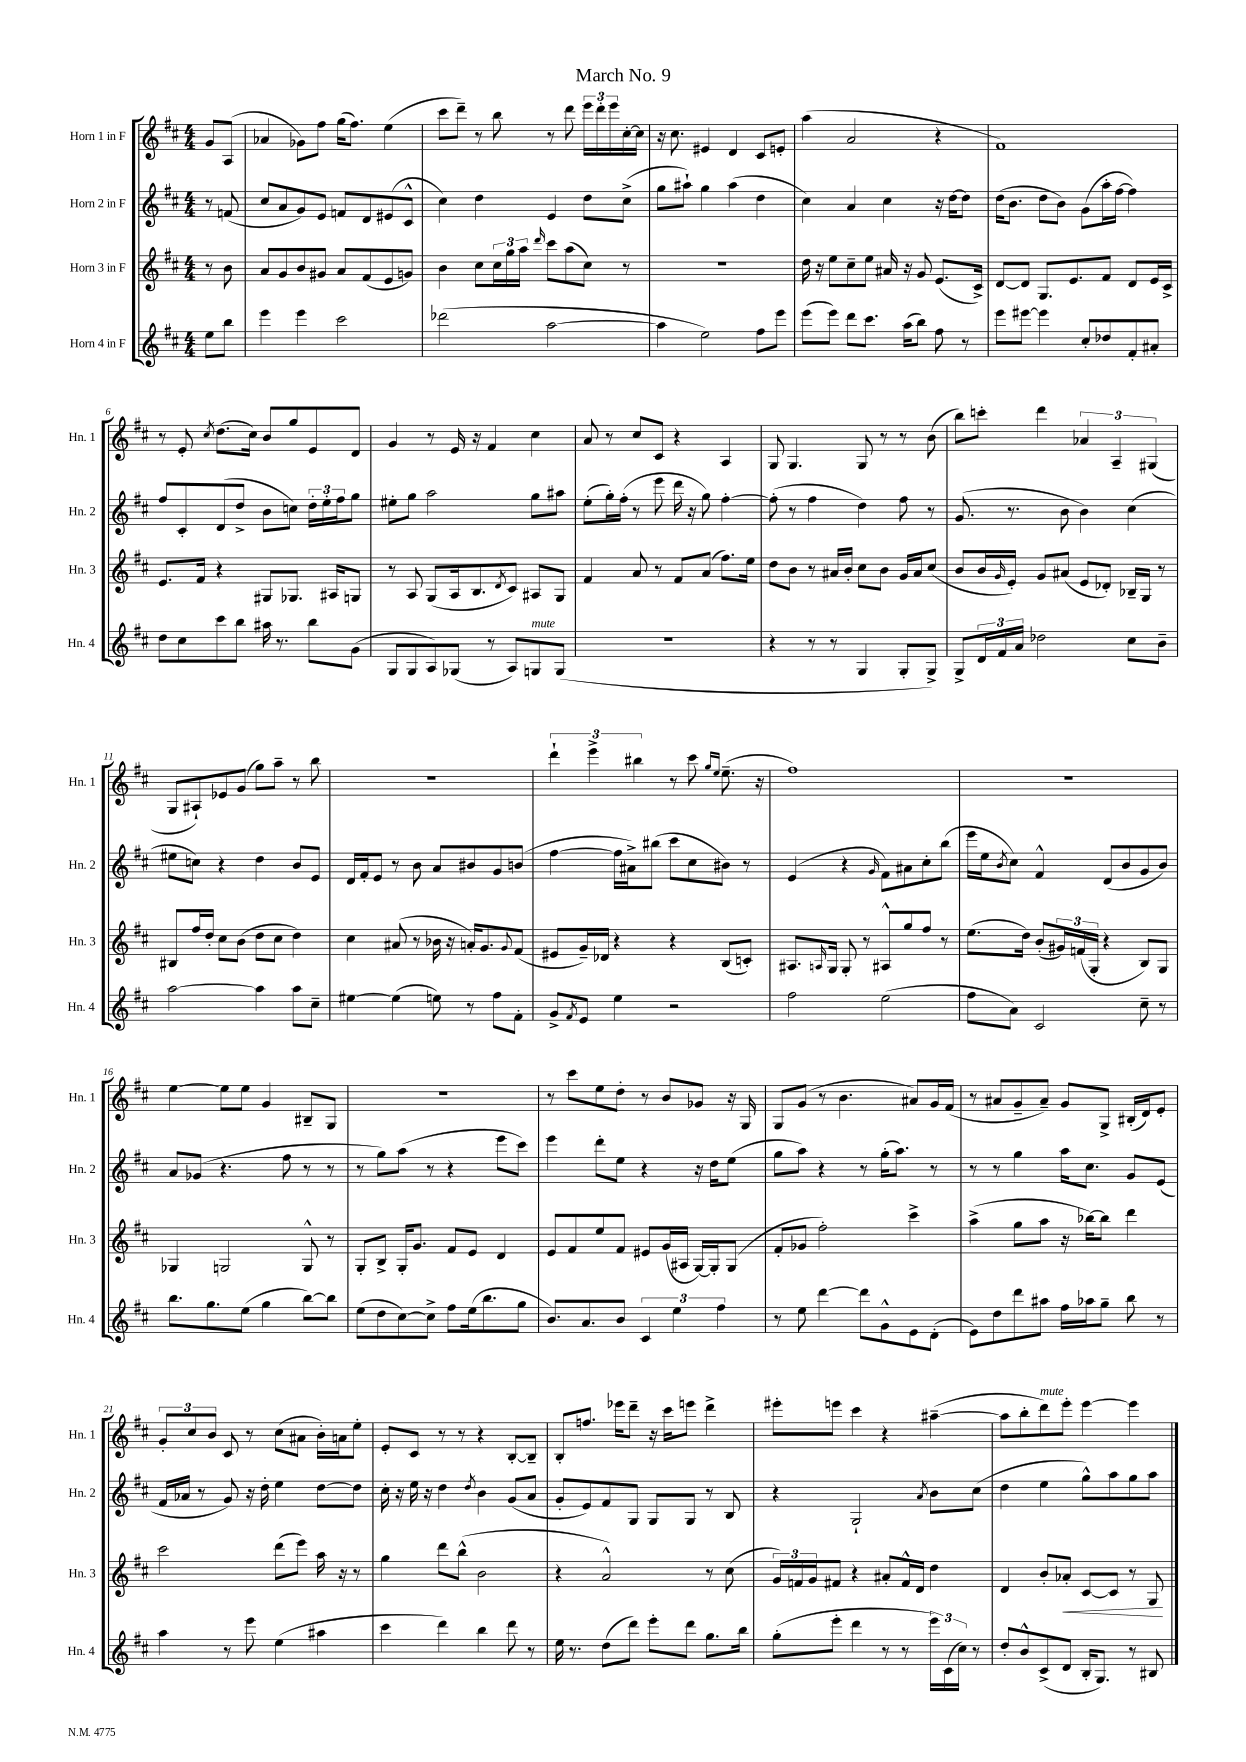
\header { title = "March No. 9" }
<<
\new StaffGroup <<
\new Staff = "s0" \with { instrumentName = "Horn 1 in F" shortInstrumentName = "Hn. 1" } {
    \clef treble \key d \major \numericTimeSignature \time 4/4 \partial 4
    g'8 a8( |
    aes'4 ges'8) fis''8 g''16( fis''8.) e''4( |
    cis'''8 d'''8--) r8 b''8 r8 d'''8 \tuplet 3/2 { e'''16 d'''16-. e'''16 } cis''16~-. cis''16 |
    r16 cis''8. eis'4 d'4 cis'8 e'8-. |
    a''4( a'2 r4 |
    fis'1) |
    r8 e'8-. \acciaccatura { cis''8 } d''8.( cis''16) b'8 g''8 e'8 d'8 |
    g'4 r8 e'16 r16 fis'4 cis''4 |
    a'8 r8 cis''8 cis'8 r4 a4 |
    g8 g4. g8 r8 r8 b'8( |
    b''8) c'''8-. d'''4 \tuplet 3/2 { aes'4 a4-- gis4( } |
    g8 ais8-!) ees'8 g'8( g''8) a''8-- r8 b''8 |
    r1 |
    \tuplet 3/2 { d'''4-! e'''4-> bis''4 } r8 cis'''8 \grace { g''16 e''16 } e''8.--( r16 |
    fis''1) |
    R1 |
    e''4~ e''8 e''8 g'4 bis8-- g8 |
    R1 |
    r8 cis'''8 e''8 d''8-. r8 b'8 ges'8 r16 g16 |
    g8 g'8( r8 b'4. ais'8) g'16 fis'16( |
    r8 ais'8 g'8-- ais'8--) g'8 g8-> bis16-.( d'16) e'8-. |
    \tuplet 3/2 { g'8-. cis''8 b'8 } cis'8 r8 cis''8( ais'8 b'16-.) a'16 e''8-. |
    e'8-. cis'8 r8 r8 r4 b8~-. b8-- |
    b8-. f''8. ees'''16 d'''8-- r16 cis'''16 e'''8 d'''4-> |
    eis'''8-. e'''8 cis'''4 r4 ais''4~--( |
    ais''8 b''8-. d'''8^\markup { \italic "mute" }) e'''8-. e'''4~ e'''4 \bar "|." |
}
\new Staff = "s1" \with { instrumentName = "Horn 2 in F" shortInstrumentName = "Hn. 2" } {
    \clef treble \key d \major \numericTimeSignature \time 4/4 \partial 4
    r8 f'8( |
    cis''8 a'8 g'8) e'8 f'8 d'8 eis'8( cis'8-^ |
    cis''4) d''4 e'4 d''8 cis''8->( |
    g''8 ais''8-!) g''4 ais''4( d''4 |
    cis''4) a'4 cis''4 r16 d''16~ d''8 |
    d''16( b'8. d''8 b'8) g'8( a''16-. fis''16~ fis''4) |
    fis''8 cis'8-. d'8( d''8-> b'8 c''8) \tuplet 3/2 { d''16-. e''16-. fis''16 } g''8 |
    eis''8-. g''8 a''2 g''8 ais''8 |
    e''8-.( g''16-.) fis''16-.( r8 e'''8 d'''16 r16 g''8) fis''4~-. |
    fis''8-.( r8 fis''4 d''4) fis''8 r8 |
    g'8.( r8. b'8 b'4) cis''4( |
    eis''8 c''8) r4 d''4 b'8 e'8 |
    d'16 fis'16-. e'8 r8 b'8 a'8 bis'8 g'8 b'8( |
    fis''4~ fis''16 ais'16->) bis''8( cis'''8 cis''8 bis'8) r8 |
    e'4( r4 \grace { g'16 } fis'8) ais'8 cis''8-. b''8( |
    e'''16 e''16 \acciaccatura { b'8 } cis''8) fis'4-^ d'8( b'8 g'8 b'8) |
    a'8 ges'8( r4. fis''8 r8 r8 |
    r8 g''8) a''8( r8 r4 e'''8 cis'''8) |
    e'''4 d'''8-. e''8 r4 r16 d''16 e''8( |
    g''8 a''8) r4 r8 g''16-.( a''8.) r8 |
    r8 r8 g''4 a''16 cis''8. g'8 e'8( |
    fis'16 aes'16 r8 g'8) r16 d''16-. e''4 d''8~ d''8 |
    cis''16-. r16 e''16 r16 d''4 \acciaccatura { d''8 } b'4 g'8( a'8 |
    g'8-. e'8) fis'8 g8 g8 g8 r8 b8 |
    r4 g2-! \acciaccatura { a'8 } b'8 cis''8( |
    d''4 e''4 g''8-^) a''8 g''8 a''8 \bar "|." |
}
\new Staff = "s2" \with { instrumentName = "Horn 3 in F" shortInstrumentName = "Hn. 3" } {
    \clef treble \key d \major \numericTimeSignature \time 4/4 \partial 4
    r8 b'8 |
    a'8 g'8 b'8 gis'8 a'8 fis'8( e'8 g'8) |
    b'4 cis''8 \tuplet 3/2 { cis''16 g''16 a''16 } \grace { d'''16 } cis'''8 a''8( cis''8) r8 |
    r1 |
    d''16 r16 e''8 cis''8-- e''8 ais'16 r16 g'8 e'8.( cis'16->) |
    d'8~ d'8 g8. e'8. fis'8 d'8 e'16 cis'16-> |
    e'8. fis'16 r4 gis8 ges8. ais16 g8 |
    r8 a8 g8( a16 b8. \acciaccatura { d'8 } cis'8) ais8 g8 |
    fis'4 a'8 r8 fis'8 a'8( fis''8.) e''16 |
    d''8 b'8 r8 ais'16 b'16-. cis''8 b'8 g'16 ais'16 cis''8( |
    b'8 b'16 \grace { g'16 } e'16-.) g'8 ais'8( e'8 des'8-.) bes16-- g16 r8 |
    bis8 fis''16 d''16-. cis''8 b'8( d''8 cis''8 d''4) |
    cis''4 ais'8( r8 bes'16 r16 a'16-.) g'8. \appoggiatura { g'8 } fis'8( |
    eis'8 g'16--) des'16 r4 r4 b8( c'8-.) |
    ais8. \grace { a16 } g16 g8-. r8 ais8-^ g''8 fis''8 r8 |
    e''8.( d''16) b'8-.( \tuplet 3/2 { gis'16) f'16( g16-. } r4 b8) g8 |
    ges4 g2 g8-^ r8 |
    g8-. b8-> g16-. g'8. fis'8 e'8 d'4 |
    e'8 fis'8 e''8 fis'8 eis'8 g'16( ais16 g16~) g16-. g8( |
    fis'8-. ges'8 fis''2-.) cis'''4-> |
    a''4->( g''8 a''8 r16 bes''16~) bes''8 d'''4 |
    cis'''2 d'''8( e'''8) a''16 r16 r8 |
    g''4 d'''8 b''8-^( b'2 |
    r4 a'2-^) r8 cis''8( |
    \tuplet 3/2 { g'16) f'16 g'16 } fis'8 r4 ais'8-. fis'16-^ d'16 d''4 |
    d'4 b'8-. aes'8-.\< cis'8~ cis'8 r8 g8\! \bar "|." |
}
\new Staff = "s3" \with { instrumentName = "Horn 4 in F" shortInstrumentName = "Hn. 4" } {
    \clef treble \key d \major \numericTimeSignature \time 4/4 \partial 4
    e''8 b''8 |
    e'''4 e'''4 cis'''2 |
    des'''2( a''2~ |
    a''4 e''2) fis''8 e'''8 |
    e'''8( e'''8) d'''8 cis'''8. a''16( b''8) fis''8 r8 |
    e'''8 eis'''8~ eis'''4 cis''8-. des''8 fis'8-. ais'8-. |
    d''8 cis''8 cis'''8 b''8 ais''16 r8. b''8 g'8( |
    g8 g8 a8) ges8( r8 a8) g8^\markup { \italic "mute" } g8( |
    R1 |
    r4 r8 r8 g4 g8-. g8->) |
    g8-> \tuplet 3/2 { d'16 fis'16 a'16 } des''2 cis''8 b'8-- |
    a''2~ a''4 a''8 cis''8-- |
    eis''4~ eis''4( e''8) r8 fis''8 fis'8-. |
    g'8-> \acciaccatura { fis'8 } e'8 e''4 r2 |
    fis''2 e''2( |
    fis''8 a'8) cis'2 cis''8-- r8 |
    b''8. g''8. e''8( g''4 b''8~) b''8 |
    e''8( d''8 cis''8~) cis''8-> fis''8 e''16( b''8. g''8 |
    b'8.) a'8. b'8 \tuplet 3/2 { cis'4 e''4 fis''4 } |
    r8 e''8 d'''4~ d'''8 g'8-^ e'8 d'8-.( |
    e'8) d''8 d'''8 ais''8 fis''16 aes''16 g''8-- b''8 r8 |
    a''4 r8 e'''8 e''4( ais''4 |
    cis'''4 d'''4) b''4 d'''8 r8 |
    e''16 r8. d''8( d'''8) e'''8-. d'''8 g''8. b''16 |
    g''8-.( e'''8-. d'''4 r8 r8 \tuplet 3/2 { e'''16) cis'16( cis''16) } r8 |
    d''8-. b'8-^ cis'8->( d'8 b16-. g8.) r8 bis8 \bar "|." |
}
>>
>>
